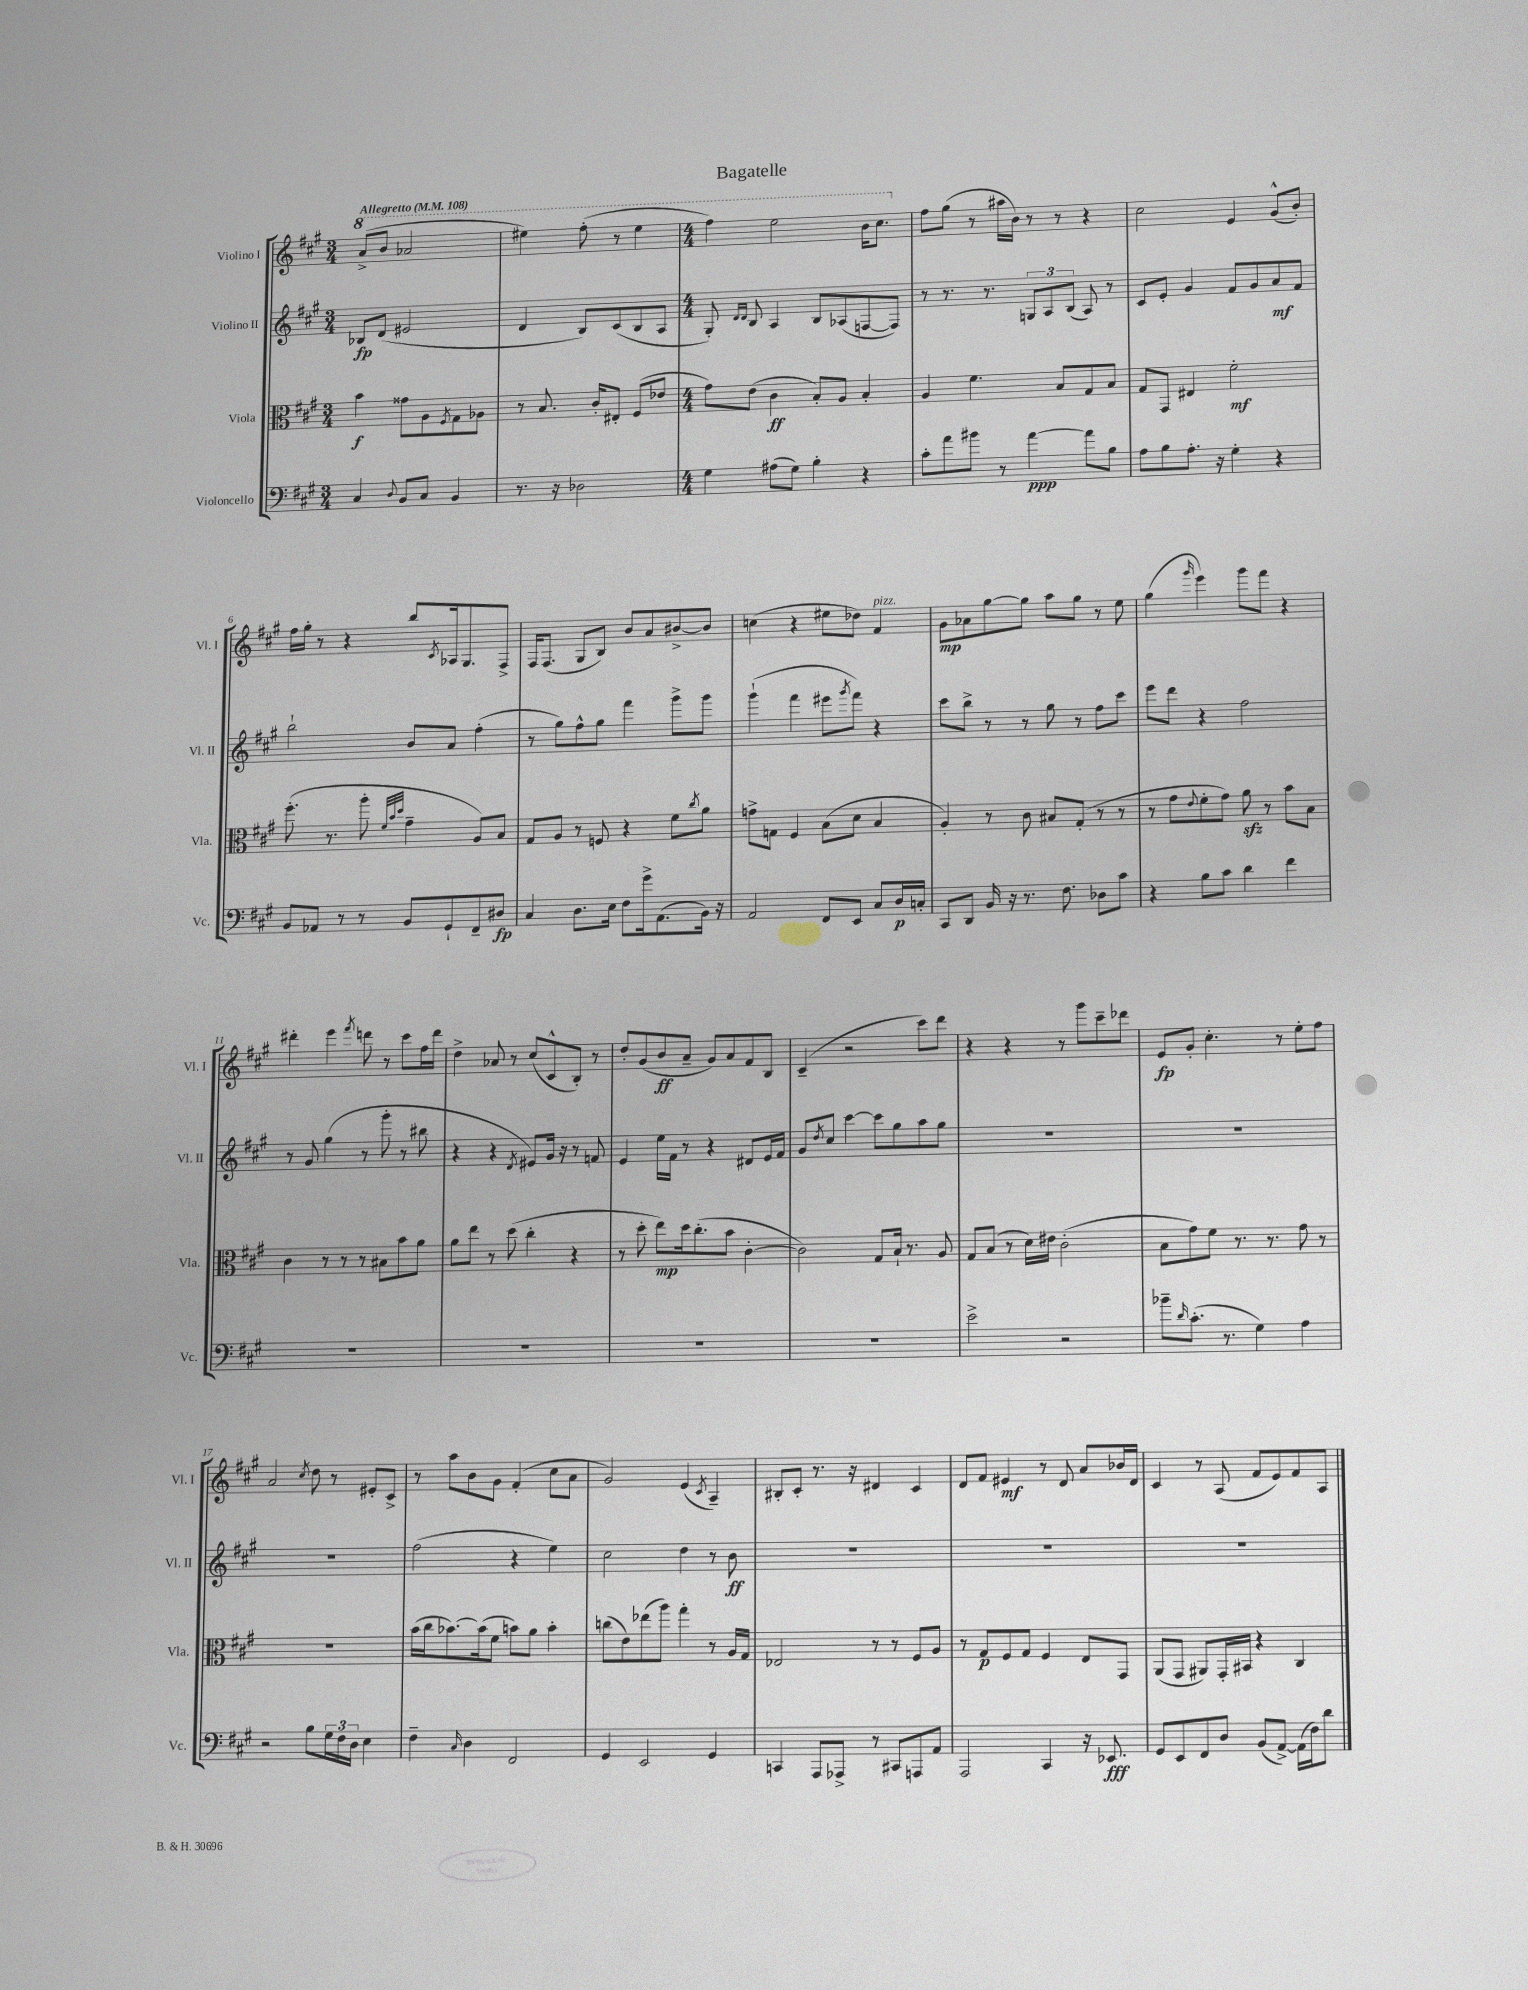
\header { title = "Bagatelle" }
<<
\new StaffGroup <<
\new Staff = "s0" \with { instrumentName = "Violino I" shortInstrumentName = "Vl. I" } {
    \clef treble \key a \major \numericTimeSignature \time 3/4 \tempo "Allegretto" 4 = 108
    \ottava #1 a''8->( b''8 aes''2 |
    eis'''4) fis'''8-.( r8 eis'''4 |
    \numericTimeSignature \time 4/4 fis'''4) e'''2 b''16 cis'''8. \ottava #0 |
    fis''8 gis''8( r8 ais''16 b'16) r8 r8 r4 |
    cis''2 e'4 gis'8-^( b'8-.) |
    fis''16 gis''16-. r8 r4 b''8 \acciaccatura { cis'8 } aes16 gis8. fis8-> |
    fis16 fis8.( gis8 b8) b'8 a'8 bis'8~-> bis'8 |
    c''4( r4 eis''8 des''8) fis'4^\markup { \italic "pizz." } |
    gis'8\mp aes'8 gis''8~ gis''8 a''8 gis''8 r8 e''8 |
    gis''4( \grace { gis'''16 } e'''4) gis'''8 fis'''8 r4 |
    dis'''4-. e'''4 \acciaccatura { fis'''8 } d'''8 r8 cis'''8 fis''16 d'''16 |
    d''4-> aes'8 r8 cis''8( cis'8-^ b8-.) r8 |
    d''8-. gis'8( b'8\ff a'8-- gis'8) a'8 fis'8 b8 |
    cis'4--( r2 cis'''8) d'''8 |
    r4 r4 r8 gis'''8 cis'''8-- des'''8 |
    e'8\fp gis'8-. cis''4.-. r8 e''8-. fis''8 |
    a'2 \acciaccatura { cis''8 } d''8 r8 eis'8-. cis'8-> |
    r8 a''8 b'8 gis'8 fis'4-.( cis''8 a'8 |
    gis'2) e'4( \acciaccatura { cis'8 } a4--) |
    bis8-. cis'8-. r8. r16 dis'4 cis'4 |
    d'8 fis'8 eis'4\mf r8 d'8 a'8 bes'16 d'16 |
    cis'4 r8 a8( fis'8 e'8) fis'8 a8 \bar "|." |
}
\new Staff = "s1" \with { instrumentName = "Violino II" shortInstrumentName = "Vl. II" } {
    \clef treble \key a \major \numericTimeSignature \time 3/4
    bes8\fp d'8( eis'2 |
    d'4 b8) cis'8( b8 a8 |
    \numericTimeSignature \time 4/4 gis8-.) \grace { d'16 d'16 } b8 a4 b8 aes8( f8~ f8) |
    r8 r8. r8. \tuplet 3/2 { g8 a8 b8( } a8) r8 |
    cis'8 e'8-. gis'4 fis'8 gis'8 a'8\mf fis'8 |
    b''2-! b'8 a'8 fis''4-.( |
    r8 gis''8) fis''8-^ gis''8 fis'''4 gis'''8-> gis'''8 |
    gis'''4-!( fis'''4 eis'''8 \acciaccatura { gis'''8 } fis'''8) r4 |
    cis'''8 b''8-> r8 r8 gis''8 r8 fis''8 cis'''8 |
    e'''8 d'''8 r4 fis''2 |
    r8 gis'8 gis''4( r8 gis'''8-. r8 bis''8 |
    r4 r4 \acciaccatura { d'8 } eis'8) gis'16 r16 r8 f'8 |
    e'4 e''16 fis'16 r8 r4 dis'8 e'16 fis'16 |
    gis'8 \acciaccatura { d''8 } cis''8 cis'''4~ cis'''8 gis''8 a''8 gis''8 |
    R1 |
    R1 |
    R1 |
    fis''2( r4 e''4) |
    cis''2 d''4 r8 b'8\ff |
    R1 |
    R1 |
    R1 \bar "|." |
}
\new Staff = "s2" \with { instrumentName = "Viola" shortInstrumentName = "Vla." } {
    \clef alto \key a \major \numericTimeSignature \time 3/4
    b'4\f gisis'8 a8 \acciaccatura { fis8 } gis8 aes8 |
    r8 b8. cis'16-. eis8-. fis8( ees'8 |
    \numericTimeSignature \time 4/4 gis'8) e'8( cis'4\ff b8-.) a8 b4-. |
    a4 fis'4. b8 gis8 b8 |
    gis8 gis,8 eis4 fis'2-.\mf |
    fis''8.-.( r8. a''8-. \grace { fis'32 b'32 d''32 } gis'4-- a8) b8 |
    gis8 a8 r8 f8 r4 fis'8 \acciaccatura { cis''8 } a'8 |
    g'8-> g8 fis4 b8( d'8 b4 |
    a4-.) r8 cis'8 bis8 gis8-.( r8 r8 |
    r8 gis'8 \appoggiatura { e'8 } fis'8-. gis'8) a'8\sfz r8 b'8 b8 |
    cis'4 r8 r8 r8 bis8 b'8 a'8 |
    a'8 e''8 r8 d''8( cis''4-. r4 |
    r8 d''8-. e''8\mp) d''16 cis''8.-.( b'8 cis'4~-. |
    cis'2) gis8 b16-! r8. a8 |
    gis8 b8( r8 d'16) eis'16 cis'2-.( |
    b8 gis'8) fis'8 r8. r8. gis'8 r8 |
    R1 |
    b'16( cis''16 bes'8.~) bes'16( fis'8 b'8) a'8 b'4-. |
    c''8( e'8) ees''8( a''8) gis''4-. r8 a16 gis16 |
    ees2 r8 r8 fis8 a8 |
    r8 gis8\p fis8 gis8 fis4 e8 gis,8 |
    a,8( gis,8 ais,8) gis,16-. bis,16 r4 cis4 \bar "|." |
}
\new Staff = "s3" \with { instrumentName = "Violoncello" shortInstrumentName = "Vc." } {
    \clef bass \key a \major \numericTimeSignature \time 3/4
    cis4 \appoggiatura { d8 } b,8 cis8 b,4 |
    r8. r16 des2 |
    \numericTimeSignature \time 4/4 gis4 ais8( gis8) b4-. r4 |
    cis'8-. a'8 bis'8 r8 a'4~\ppp a'8 b8 |
    a8 b8 a8.-. r16 gis4-. r4 |
    b,8 aes,8 r8 r8 b,8 gis,8-! fis,8-- dis8\fp |
    cis4 d8. e16 fis8 gis'16-> a,8.( b,16) r16 |
    a,2 fis,8 e,8 cis8 d16\p c16-. |
    cis,8 d,8 b,16 r16 r8. fis8. des8 cis'8 |
    r4 b8 cis'8 d'4 fis'4 |
    R1 |
    R1 |
    R1 |
    R1 |
    e'2-> r2 |
    bes'8-- \grace { d'16 } cis'8.-.( r8. gis4) a4 |
    r2 b8 \tuplet 3/2 { gis16 fis16 d16 } e4 |
    fis4-- \grace { cis16 } d4 fis,2 |
    gis,4 e,2 gis,4 |
    c,4 a,,8 aes,,8-> r8 cis,8 a,,8 a,8 |
    a,,2 cis,4 r16 ees,8.\fff |
    gis,8 e,8 fis,8 d8 b,8( a,8~->) a,16( fis16) d'8 \bar "|." |
}
>>
>>
